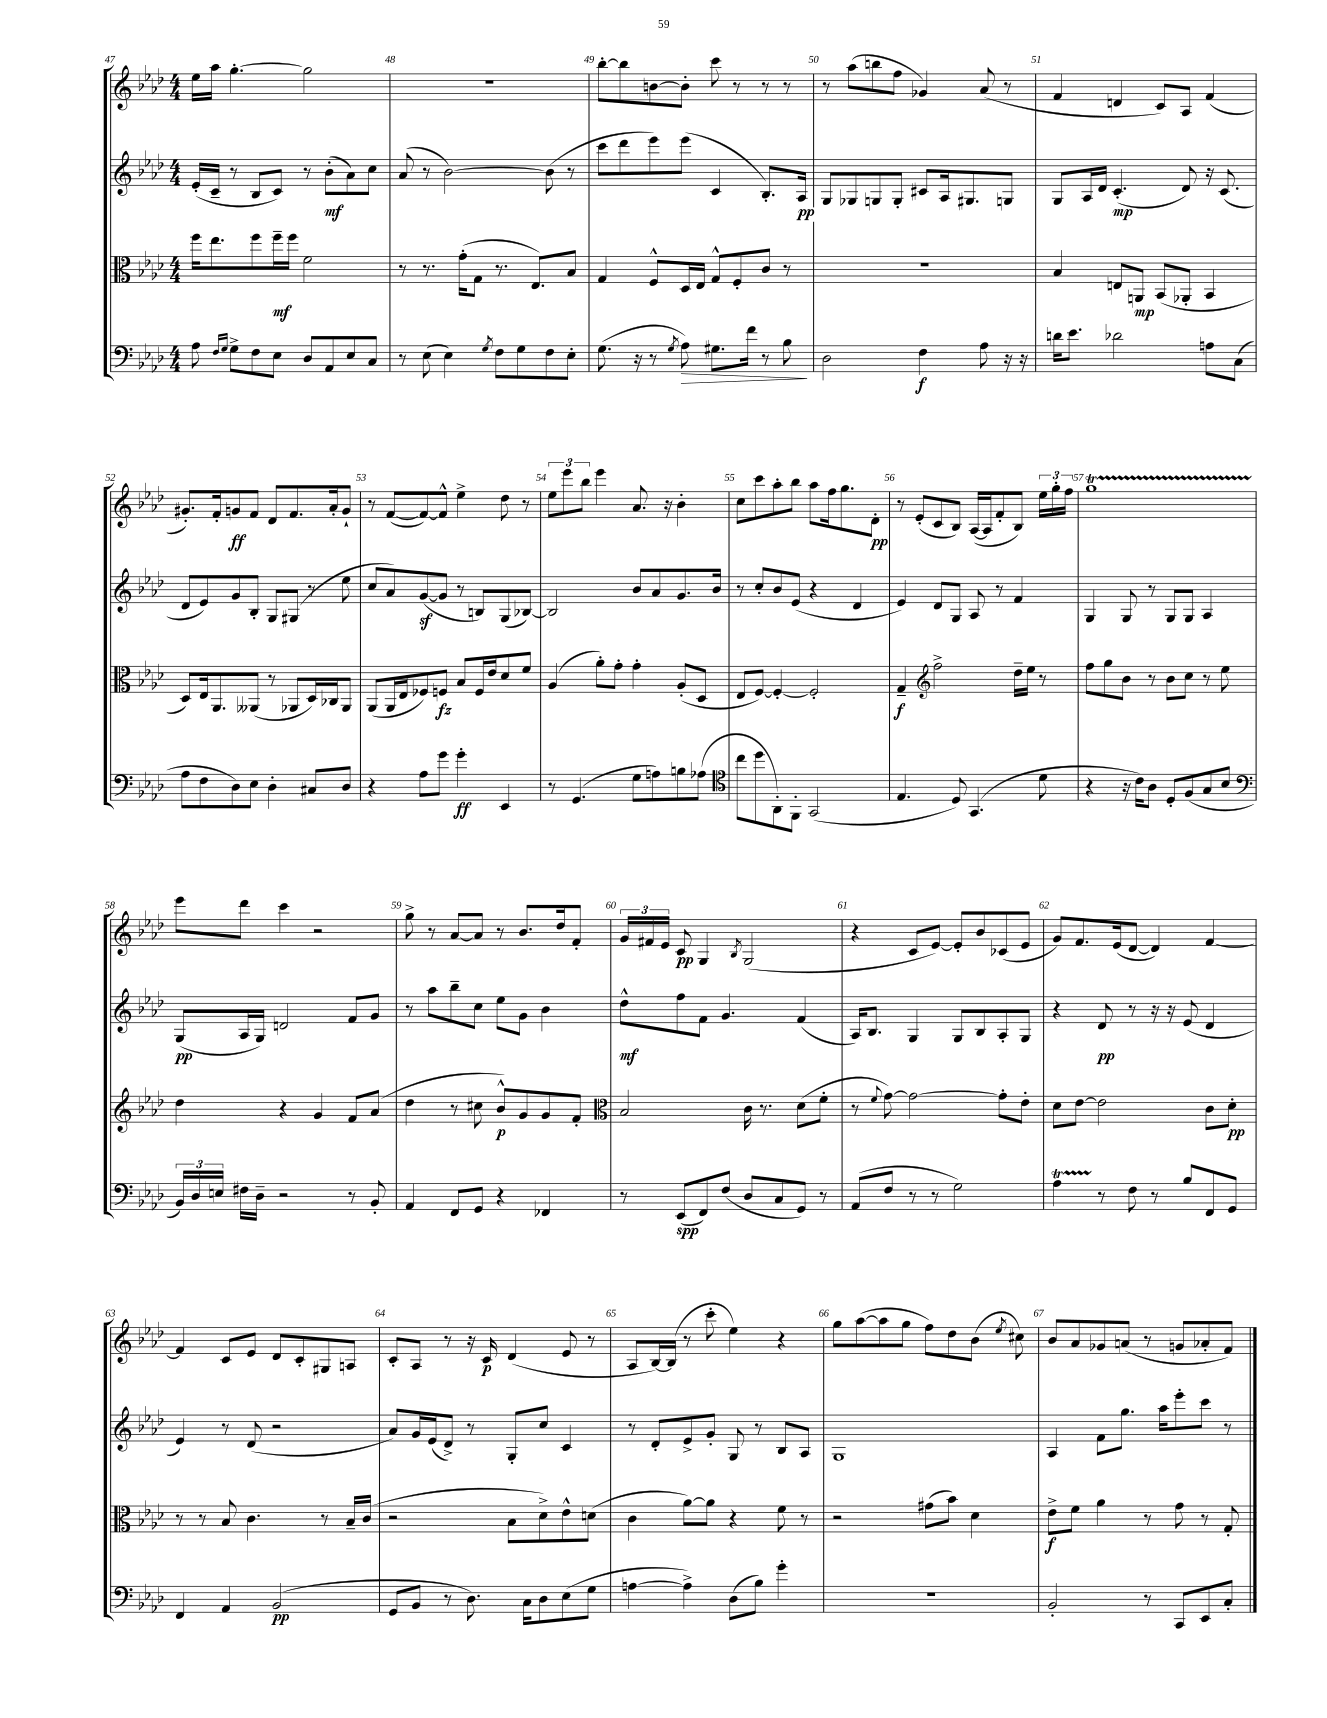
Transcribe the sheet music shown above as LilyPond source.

<<
\new StaffGroup <<
\new Staff = "s0" {
    \clef treble \key aes \major \numericTimeSignature \time 4/4
    \autoBeamOff ees''16[ aes''16] g''4.~-. g''2 |
    R1 |
    bes''8[~-. bes''8 b'8~ b'8]-. c'''8 r8 r8 r8 |
    r8 aes''8[( b''8 f''8] ges'4) aes'8( r8 |
    f'4 d'4 c'8[) aes8] f'4( |
    gis'8.[-.) f'16-. g'8\ff f'8] des'8[ f'8. aes'16-. g'8]-! |
    r8 f'8[~( f'8~) f'8]-^ ees''4-> des''8 r8 |
    \tuplet 3/2 { ees''8[ ees'''8 bes''8] } ees'''4 aes'8. r16 bes'4-. |
    c''8[ c'''8 aes''8-. bes''8] aes''8[ f''16 g''8. des'8]-.\pp |
    r8 ees'8[-.( c'8 bes8]) aes16[~( aes16 f'8-. bes8]) \tuplet 3/2 { ees''16[ g''16-. f''16] } |
    g''1\startTrillSpan |
    ees'''8[\stopTrillSpan des'''8] c'''4 r2 |
    g''8-> r8 aes'8[~ aes'8] r8 bes'8.[ des''16 f'8]-. |
    \tuplet 3/2 { g'16[ fis'16 ees'16] } c'8\pp g4 \acciaccatura { bes8 } g2( |
    r4 c'8[ ees'8]~) ees'8[-. bes'8 ces'8( ees'8] |
    g'8[) f'8. ees'16( des'8]~ des'4) f'4~ |
    f'4 c'8[ ees'8] des'8[ c'8-. gis8 a8] |
    c'8[-. aes8] r8 r16 c'16\p des'4( ees'8 r8 |
    aes8[ bes16~) bes16]( r8 c'''8-. ees''4) r4 |
    g''8[ aes''8~( aes''8 g''8] f''8[) des''8 bes'8]( \acciaccatura { ees''8 } cis''8) |
    bes'8[ aes'8 ges'8 a'8]( r8 g'8[ aes'8-. f'8]) \bar "|." |
}
\new Staff = "s1" {
    \clef treble \key aes \major \numericTimeSignature \time 4/4
    \autoBeamOff ees'16[-.( c'16]-- r8 bes8[ c'8]) r8 bes'8[-.\mf( aes'8) c''8] |
    aes'8( r8 bes'2~) bes'8( r8 |
    c'''8[ des'''8 ees'''8) ees'''8]( c'4 bes8.[-.) aes16]\pp |
    g8[ ges8 g8 g8]-. cis'8[ aes16 gis8. g8] |
    g8[ aes16 des'16] c'4.-.\mp( des'8) r16 c'8.( |
    des'8[ ees'8) g'8 bes8]-. g8[ gis8]( r8 ees''8 |
    c''8[ aes'8) g'8~\sf( g'8] r8 b8[) g8( bes8]~) |
    bes2 bes'8[ aes'8 g'8. bes'16] |
    r8 c''8[-. bes'8 ees'8]( r4 des'4 |
    ees'4) des'8[ g8] aes8 r8 f'4 |
    g4 g8 r8 g8[ g8] aes4 |
    g8[\pp( aes16 g16]) d'2 f'8[ g'8] |
    r8 aes''8[ bes''8-- c''8] ees''8[ g'8] bes'4 |
    des''8[-^\mf f''8 f'8] g'4. f'4( |
    aes16[) bes8.] g4 g8[ bes8 aes8-. g8] |
    r4 des'8\pp r8 r16 r16 ees'8( des'4 |
    ees'4) r8 des'8( r2 |
    aes'8[) g'16 ees'16( des'8]->) r8 g8[-. c''8] c'4 |
    r8 des'8[-. ees'8-> g'8]-. g8 r8 bes8[ aes8] |
    g1 |
    aes4 f'8[ g''8.] aes''16[ ees'''8-. c'''8] r8 \bar "|." |
}
\new Staff = "s2" {
    \clef alto \key aes \major \numericTimeSignature \time 4/4
    \autoBeamOff f''16[ ees''8. f''8 f''16--\mf f''16] f'2 |
    r8 r8. g'16[-.( g8] r8. ees8.[) bes8] |
    g4 f8[-^ des16 ees16] g8[-^ f8-. c'8] r8 |
    R1 |
    bes4 e8[ a,8]\mp bes,8[( aes,8]-. bes,4 |
    des8[) ees16 aes,8. aeses,8]( r8 aes,8[ des16) ces16 aes,8] |
    aes,8[( aes,16 ees16 fes8) f8]\fz bes8[ f16 ees'16 des'8 f'8] |
    aes4( aes'8[-.) g'8]-. g'4-. aes8[-.( des8] |
    ees8[ f8]~) f4~-. f2-. |
    g4--\f \clef treble f''2-> des''16[-- ees''16] r8 |
    f''8[ g''8 bes'8] r8 bes'8[ c''8] r8 ees''8 |
    des''4 r4 g'4 f'8[ aes'8]( |
    des''4 r8 cis''8 bes'8[-^\p) g'8 g'8 f'8]-. |
    \clef alto bes2 c'16 r8. des'8[( f'8]-. |
    r8 \appoggiatura { f'8 } g'8~) g'2~ g'8[-. ees'8]-. |
    des'8[ ees'8]~ ees'2 c'8[ des'8]-.\pp |
    r8 r8 bes8 c'4. r8 bes16[-- c'16]( |
    r2 bes8[ des'8->) ees'8-^ d'8]( |
    c'4 aes'8[~) aes'8] r4 f'8 r8 |
    r2 gis'8[( bes'8]) des'4 |
    ees'8[->\f f'8] aes'4 r8 g'8 r8 g8-. \bar "|." |
}
\new Staff = "s3" {
    \clef bass \key aes \major \numericTimeSignature \time 4/4
    \autoBeamOff aes8 \grace { f16[ g16] } g8[-> f8 ees8] des8[ aes,8 ees8 c8] |
    r8 ees8( ees4) \acciaccatura { g8 } f8[ g8 f8 ees8]-. |
    g8.( r16 r8 \acciaccatura { g8 } aes8\>) gis8.[ f'16] r8 bes8\! |
    des2 f4\f aes8 r16 r16 |
    d'16[ ees'8.] des'2 a8[ c8]( |
    aes8[ f8 des8) ees8] des4-. cis8[ des8] |
    r4 aes8[ g'8] g'4-.\ff ees,4 |
    r8 g,4.( g8[ a8) b8 aes8]( |
    \clef tenor c''8[ des''8 aes,8-.) f,8]-. g,2( |
    ees4. des8) g,4.( des'8 |
    r4 r16 c'16[) aes8] des8[-. f8( g8 bes8] |
    \clef bass \tuplet 3/2 { bes,16[) des16 e16] } fis16[ des16]-- r2 r8 bes,8-. |
    aes,4 f,8[ g,8] r4 fes,4 |
    r8 ees,8[\spp( f,8) f8]( des8[ c8 g,8]) r8 |
    aes,8[( f8] r8 r8 g2) |
    aes4\startTrillSpan r8\stopTrillSpan f8 r8 bes8[ f,8 g,8] |
    f,4 aes,4 bes,2\pp( |
    g,8[ bes,8] r8 des8.) c16[ des8 ees8( g8] |
    a4~ a4->) des8[( bes8]) g'4-. |
    R1 |
    bes,2-. r8 c,8[ ees,8 c8]-. \bar "|." |
}
>>
>>
\layout { \context { \Score currentBarNumber = #47 \override BarNumber.break-visibility = ##(#f #t #t) barNumberVisibility = #all-bar-numbers-visible } }
